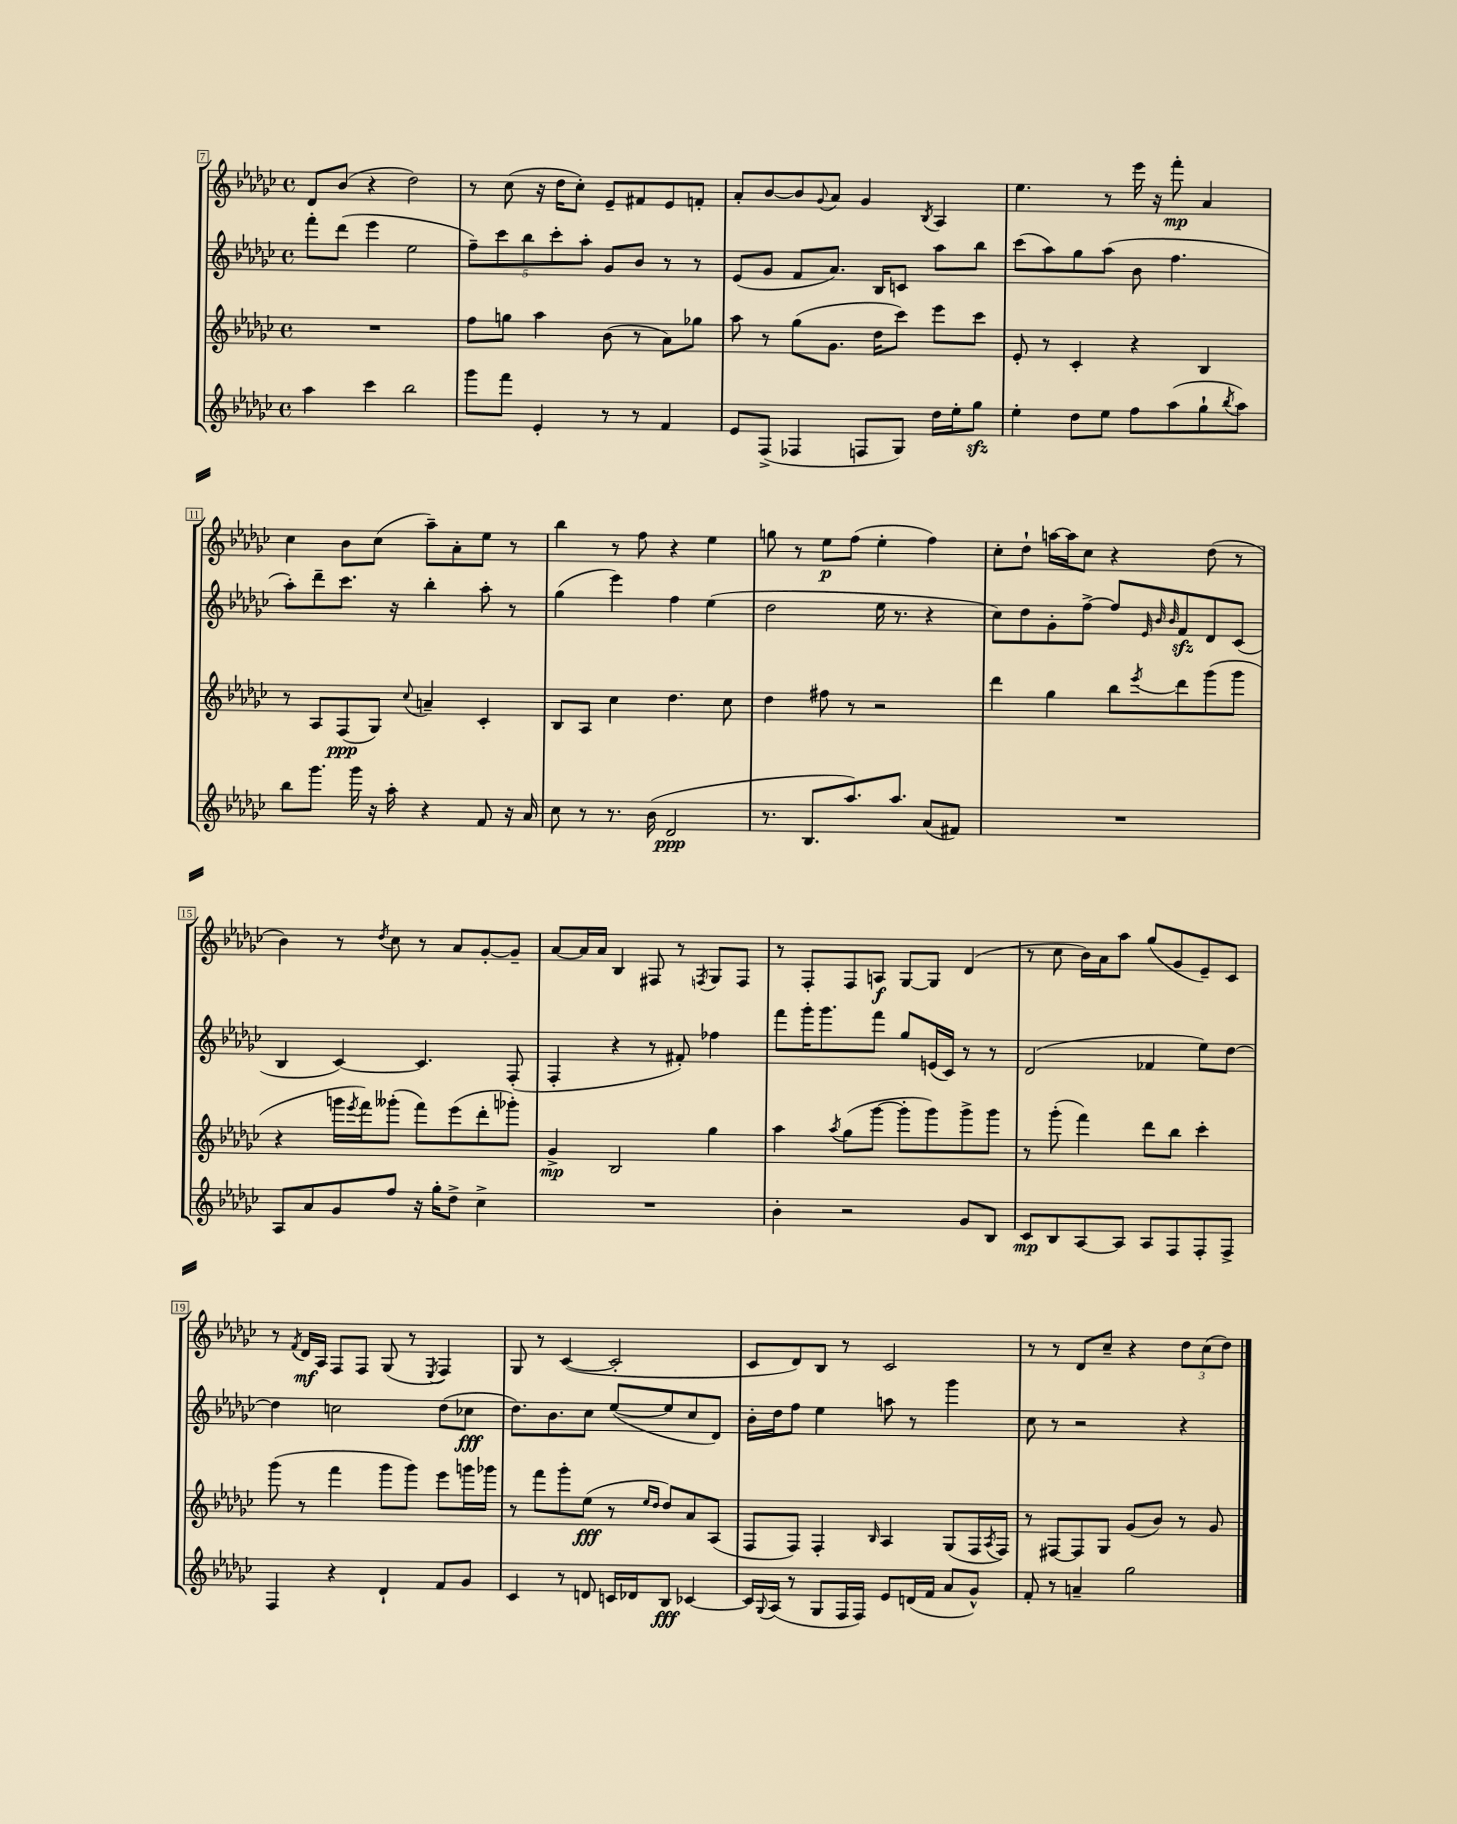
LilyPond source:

<<
\new StaffGroup <<
\new Staff = "s0" {
    \clef treble \key ges \major \defaultTimeSignature \time 4/4
    des'8 bes'8( r4 des''2) |
    r8 ces''8( r16 des''16 ces''8-.) ees'8-- fis'8 ees'8 f'8-. |
    aes'8-. bes'8~ bes'8 \appoggiatura { ges'8 } aes'8 ges'4 \acciaccatura { bes8 } aes4 |
    ees''4. r8 ees'''16 r16 f'''8-.\mp aes'4 |
    ces''4 bes'8 ces''8( aes''8--) aes'8-. ees''8 r8 |
    bes''4 r8 f''8 r4 ees''4 |
    g''8 r8 ees''8\p f''8( ees''4-. f''4) |
    ces''8-. des''8-! a''16~ a''16 ces''8 r4 des''8( r8 |
    bes'4) r8 \acciaccatura { des''8 } ces''8 r8 aes'8 ges'8~-. ges'8-- |
    aes'8~ aes'16 aes'16 bes4 fis8 r8 \acciaccatura { f8 } ges8 f8 |
    r8 f8-. f8 a8\f ges8~ ges8 des'4( |
    r8 ces''8 bes'16) aes'16 aes''8 ges''8( ges'8 ees'8--) ces'8 |
    r8 \acciaccatura { f'8 } des'16\mf aes16 f8 f8 ges8( r8 \acciaccatura { ees8 } f4) |
    ges8 r8 ces'4~( ces'2-. |
    ces'8 des'8) bes8 r8 ces'2 |
    r8 r8 des'8 ces''8-- r4 \tuplet 3/2 { des''8 ces''8( des''8) } \bar "|." |
}
\new Staff = "s1" {
    \clef treble \key ges \major \defaultTimeSignature \time 4/4
    f'''8-. des'''8( ees'''4 ees''2 |
    \tuplet 5/4 { f''8--) ces'''8 bes''8 ces'''8-. aes''8-. } ges'8 bes'8 r8 r8 |
    ees'8( ges'8 f'8 aes'8.) bes16 c'8 aes''8 bes''8 |
    ces'''8( aes''8) ges''8 aes''8( bes'8 f''4. |
    aes''8-.) des'''8-- ces'''8. r16 bes''4-. aes''8-. r8 |
    ges''4( ees'''4) f''4 ees''4( |
    des''2 ees''16 r8. r4 |
    ces''8) des''8 ges'8-. f''8~-> f''8 \grace { ees'32 bes'32 bes'32 } f'8\sfz des'8 ces'8( |
    bes4 ces'4~) ces'4. f8-.( |
    f4-. r4 r8 fis'8-.) fes''4 |
    f'''8 ges'''16-. ges'''8. f'''8 ges''8 e'16( ces'16) r8 r8 |
    des'2( fes'4 ees''8) des''8~ |
    des''4 c''2 des''8( ces''8\fff |
    des''8.) bes'8. ces''8 ees''8~( ees''8 ces''8 des'8) |
    bes'16-. des''16 f''8 ees''4 a''8 r8 ges'''4 |
    ces''8 r8 r2 r4 \bar "|." |
}
\new Staff = "s2" {
    \clef treble \key ges \major \defaultTimeSignature \time 4/4
    R1 |
    f''8 g''8 aes''4 bes'8( r8 aes'8) ges''8 |
    aes''8 r8 ges''8( ges'8. des''16 ces'''8) ees'''8 ces'''8 |
    ees'8-. r8 ces'4-. r4 bes4 |
    r8 aes8 f8\ppp( ges8) \appoggiatura { ces''8 } a'4-- ces'4-. |
    bes8 aes8 ces''4 des''4. ces''8 |
    des''4 fis''8 r8 r2 |
    des'''4 ges''4 bes''8 \acciaccatura { ees'''8 } des'''8 ges'''8( ges'''8 |
    r4 g'''16 \acciaccatura { ees'''8 } f'''16) geses'''8-.( f'''8) ees'''8( des'''8-. ges'''8-.) |
    ges'4->\mp bes2 ges''4 |
    aes''4 \acciaccatura { aes''8 } ges''8( ges'''8~ ges'''8-. ges'''8) ges'''8-> ges'''8 |
    r8 ges'''8-.( f'''4) des'''8 bes''8 ces'''4-. |
    ges'''8( r8 f'''4 ges'''8 ges'''8) ees'''8 g'''16 ges'''16 |
    r8 f'''8 ges'''8-. ees''8\fff( r8 \grace { ees''16 des''16 } des''8) aes'8 aes8( |
    f8 f8) f4-. \grace { bes16 } aes4 ges8( f16 \acciaccatura { aes8 } f16) |
    r8 fis8~ fis8 ges8 ges'8( bes'8) r8 ges'8 \bar "|." |
}
\new Staff = "s3" {
    \clef treble \key ges \major \defaultTimeSignature \time 4/4
    aes''4 ces'''4 bes''2 |
    ges'''8 f'''8 ees'4-. r8 r8 f'4 |
    ees'8 f8->( fes4 f8 ges8) des''16 ees''16-. ges''8\sfz |
    ees''4-. des''8 ees''8 f''8 aes''8( ges''8-! \acciaccatura { bes''8 } aes''8) |
    bes''8 ges'''8. ges'''16 r16 aes''16-. r4 f'8 r16 aes'16 |
    ces''8 r8 r8. bes'16( des'2\ppp |
    r8. bes8. aes''8.) aes''8. aes'8( fis'8) |
    R1 |
    aes8 aes'8 ges'8 f''8 r16 ges''16-. des''8-> ces''4-> |
    R1 |
    bes'4-. r2 ges'8 bes8 |
    ces'8\mp bes8 aes8~ aes8 aes8 f8 f8-. f8-> |
    f4 r4 des'4-! f'8 ges'8 |
    ces'4 r8 d'8 c'16 des'16 bes8\fff ces'4~ |
    ces'16 \appoggiatura { ges8 } aes16( r8 ges8 f16 f16) ees'8 d'16( f'16 aes'8 ges'8-^) |
    f'8-. r8 a'4-- ges''2 \bar "|." |
}
>>
>>
\layout { \context { \Score currentBarNumber = #7 \override BarNumber.stencil = #(make-stencil-boxer 0.1 0.3 ly:text-interface::print) } }
